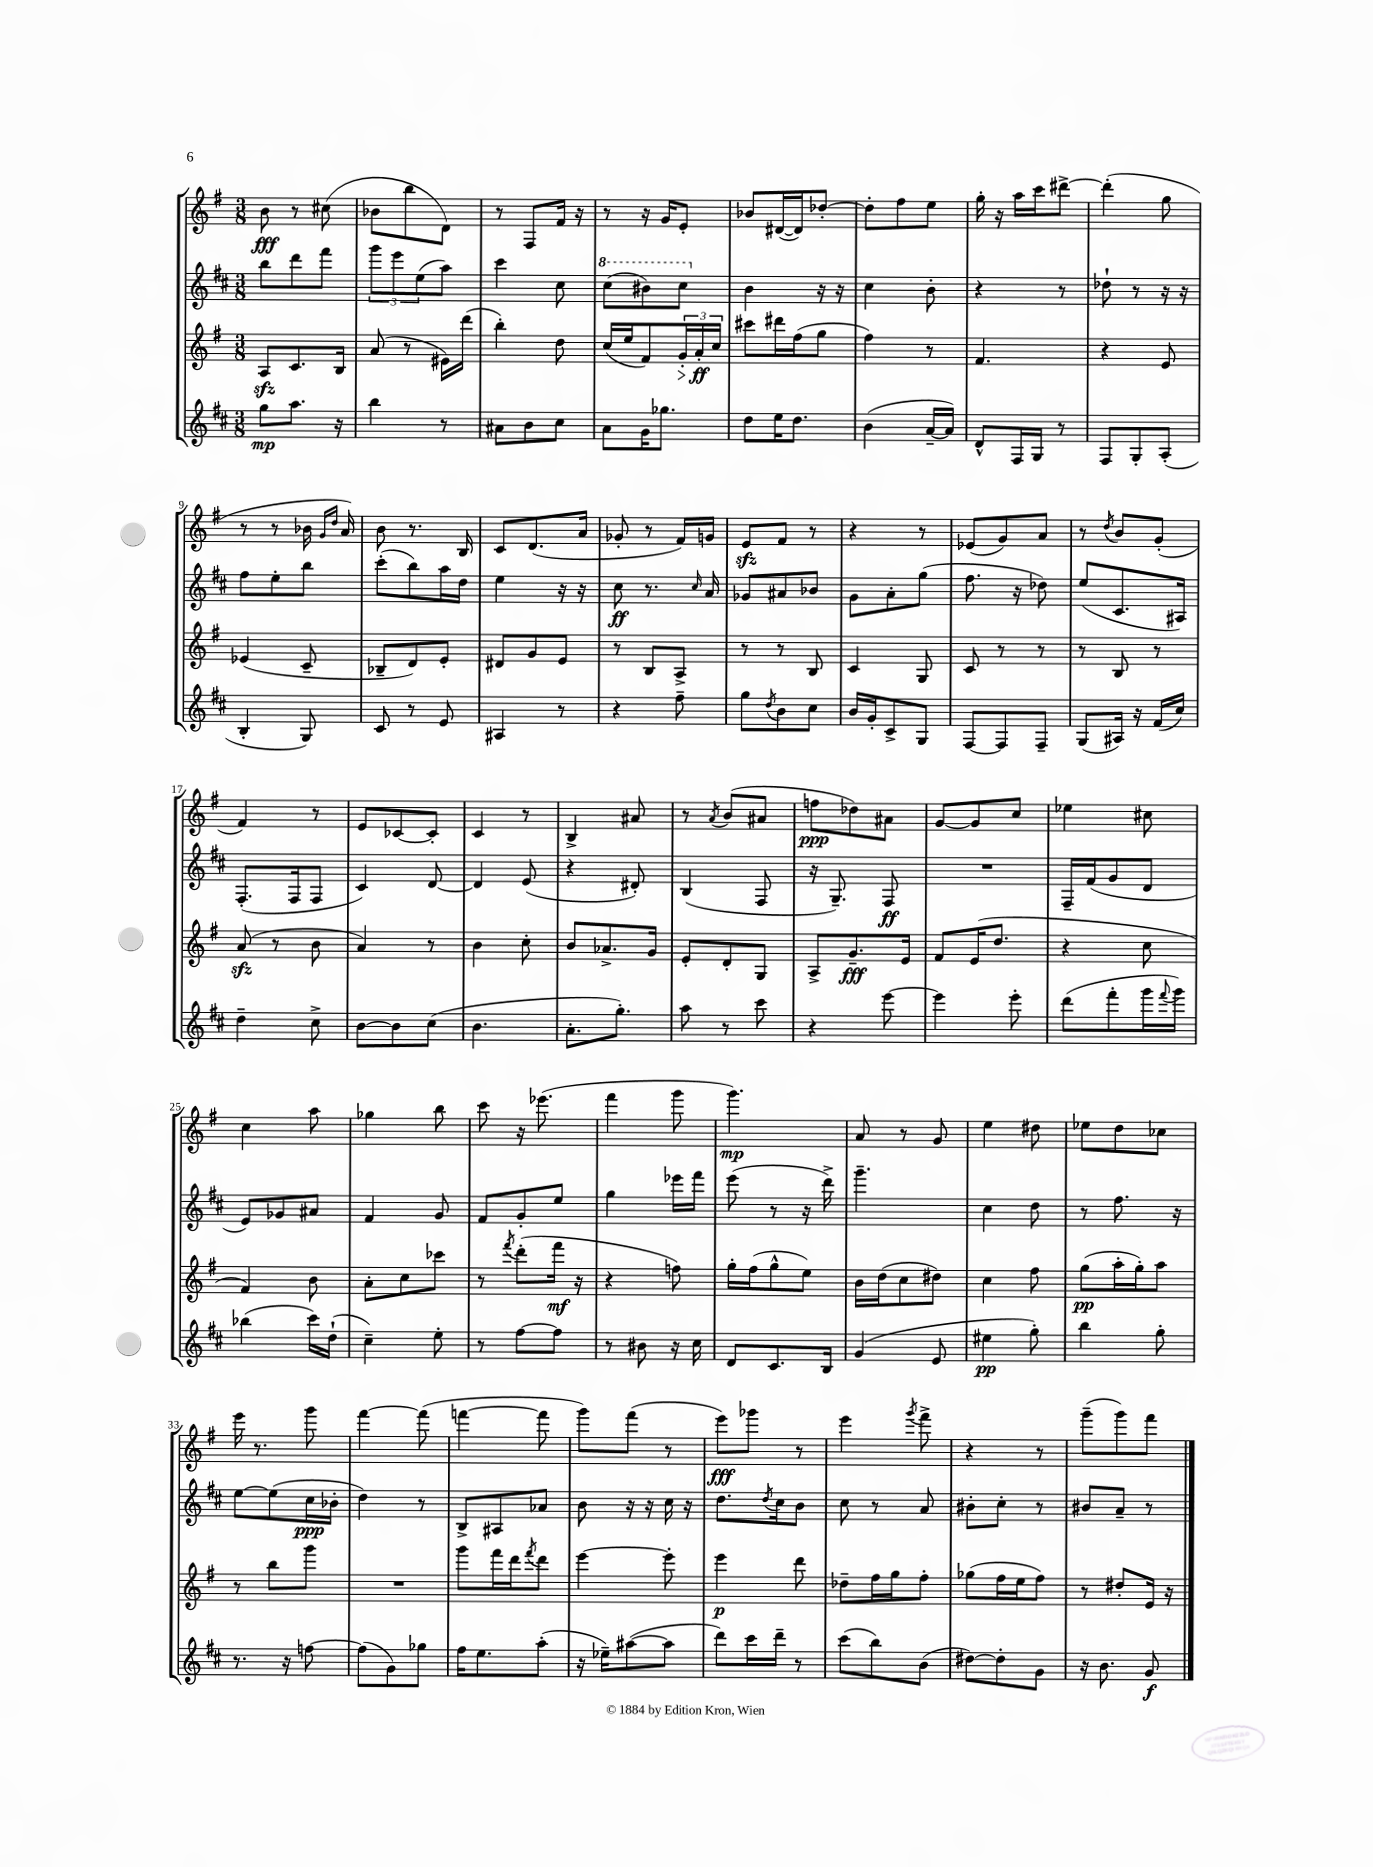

**kern	**dynam	**kern	**dynam	**kern	**dynam	**kern	**dynam
*part4	*part4	*part3	*part3	*part2	*part2	*part1	*part1
*staff4	*staff4	*staff3	*staff3	*staff2	*staff2	*staff1	*staff1
*clefG2	*	*clefG2	*	*clefG2	*	*clefG2	*
*k[f#c#]	*	*k[f#]	*	*k[f#c#]	*	*k[f#]	*
*M3/8	*	*M3/8	*	*M3/8	*	*M3/8	*
=1	=1	=1	=1	=1	=1	=1	=1
8gg\L	mp	8Azz/L	.	8bb\L	.	8b\	fff
8.aa\J	.	8.c/	.	8ddd\	.	8r	.
.	.	.	.	8fff#\J	.	(8cc#X\	.
16r	.	16B/Jk	.	.	.	.	.
=2	=2	=2	=2	=2	=2	=2	=2
4bb\	.	(8a/	.	12ggg\L	.	8b-X\L	.
.	.	.	.	12eee\	.	.	.
.	.	8r	.	.	.	8bb\	.
.	.	.	.	(12ee\	.	.	.
8r	.	16e#X\LL)	.	8aa\J)	.	8d\J)	.
.	.	(16ddd\JJ	.	.	.	.	.
=3	=3	=3	=3	=3	=3	=3	=3
8a#X\L	.	4bb'\)	.	4ccc#\	.	8r	.
8b\	.	.	.	.	.	8F#/L	.
8cc#\J	.	8dd\	.	8cc#\	.	16f#/Jk	.
.	.	.	.	.	.	16r	.
=4	=4	=4	=4	=4	=4	=4	=4
*	*	*	*	*8va	*	*	*
8a\L	.	(16cc/LL	.	(8ccc#\L	.	8r	.
.	.	16ee/J	.	.	.	.	.
16g\K	.	8f#/)	.	8bb#X\)	.	16r	.
8.gg-X\J	.	.	.	.	.	16g/KL	.
!	!	!	!LO:HP:b	!	!	!	!
.	.	24g'/L	>	8ccc#\J	.	8e'/J	.
.	.	24a'/	ff	.	.	.	.
.	.	24cc/JJ	]	.	.	.	.
=5	=5	=5	=5	=5	=5	=5	=5
*	*	*	*	*X8va	*	*	*
8dd\L	.	8ccc#X\L	.	4b\	.	8b-X/L	.
16ee\K	.	16ddd#X\L	.	.	.	([16d#X/L	.
8.dd\J	.	(16ff#\J	.	.	.	16d#/J])	.
.	.	8gg\J	.	16r	.	[8dd-X'/J	.
.	.	.	.	16r	.	.	.
=6	=6	=6	=6	=6	=6	=6	=6
(4b\	.	4ff#\)	.	4cc#\	.	8dd-'\L]	.
.	.	.	.	.	.	8ff#\	.
[16a~/LL	.	8r	.	8b'\	.	8ee\J	.
16a/JJ])	.	.	.	.	.	.	.
=7	=7	=7	=7	=7	=7	=7	=7
8d^^/L	.	4.f#/	.	4r	.	16gg'\	.
.	.	.	.	.	.	16r	.
16F#/L	.	.	.	.	.	16aa\LL	.
16G/JJ	.	.	.	.	.	16ccc\J	.
8r	.	.	.	8r	.	[8ddd#X^\J	.
=8	=8	=8	=8	=8	=8	=8	=8
8F#/L	.	4r	.	8dd-X`\	.	(4ddd#'\]	.
8G'/	.	.	.	8r	.	.	.
(8A'/J	.	8e/	.	16r	.	8gg\	.
.	.	.	.	16r	.	.	.
!!LO:LB:g=z
=9	=9	=9	=9	=9	=9	=9	=9
4B'/	.	(4e-X/	.	8ff#\L	.	8r	.
.	.	.	.	8ee'\	.	8r	.
8G/)	.	8c~/	.	8bb\J	.	16b-X\	.
.	.	.	.	.	.	16qqg/LL	.
.	.	.	.	.	.	16qqdd/JJ	.
.	.	.	.	.	.	16a/)	.
=10	=10	=10	=10	=10	=10	=10	=10
8c#/	.	8B-X~/L	.	(8ccc#'\L	.	8b\	.
8r	.	8d/)	.	8bb\)	.	8.r	.
8e/	.	8e'/J	.	16aa\L	.	.	.
.	.	.	.	16dd\JJ	.	16B/	.
=11	=11	=11	=11	=11	=11	=11	=11
4A#X/	.	8d#X/L	.	4ee\	.	8c/L	.
.	.	8g/	.	.	.	(8.d/	.
8r	.	8e/J	.	16r	.	.	.
.	.	.	.	16r	.	16a/Jk	.
=12	=12	=12	=12	=12	=12	=12	=12
4r	.	8r	.	8cc#\	ff	8g-X'/	.
.	.	8B/L	.	8.r	.	8r	.
8ff#~\	.	8A^/J	.	.	.	16f#/LL)	.
.	.	.	.	16qqcc#/	.	.	.
.	.	.	.	16a/	.	16gn/JJ	.
=13	=13	=13	=13	=13	=13	=13	=13
8gg\L	.	8r	.	8g-X/L	.	8ezz/L	.
8qdd/	.	.	.	.	.	.	.
8b\	.	8r	.	8a#X/	.	8f#/J	.
8cc#\J	.	8B/	.	8b-X/J	.	8r	.
=14	=14	=14	=14	=14	=14	=14	=14
16b/LL	.	4c/	.	8g\L	.	4r	.
16g'/J	.	.	.	.	.	.	.
8c#^/	.	.	.	8a'\	.	.	.
8G/J	.	8G/	.	(8gg\J	.	8r	.
=15	=15	=15	=15	=15	=15	=15	=15
[8F#/L	.	8c/	.	8.ff#\	.	(8e-X/L	.
8F#/]	.	8r	.	.	.	8g/)	.
.	.	.	.	16r	.	.	.
8F#~/J	.	8r	.	8dd-X\)	.	8a/J	.
=16	=16	=16	=16	=16	=16	=16	=16
(8G/L	.	8r	.	(8ee/L	.	8r	.
.	.	.	.	.	.	8qdd/	.
16A#X/Jk)	.	8B/	.	8.c#/	.	8b/L	.
16r	.	.	.	.	.	.	.
(16f#/LL	.	8r	.	.	.	(8g'/J	.
16cc#/JJ)	.	.	.	16A#X/Jk)	.	.	.
!!LO:LB:g=z
=17	=17	=17	=17	=17	=17	=17	=17
4dd~\	.	(8azz/	.	(8.F#'/L	.	4f#/)	.
.	.	8r	.	.	.	.	.
.	.	.	.	16F#/k	.	.	.
8cc#^\	.	8b\	.	8F#/J	.	8r	.
=18	=18	=18	=18	=18	=18	=18	=18
[8b\L	.	4a/)	.	4c#/)	.	8e/L	.
8b\]	.	.	.	.	.	[8c-X/	.
(8cc#\J	.	8r	.	[8d/	.	8c-'/J]	.
=19	=19	=19	=19	=19	=19	=19	=19
4.b\	.	4b\	.	4d/]	.	4c/	.
.	.	8cc'\	.	(8e/	.	8r	.
=20	=20	=20	=20	=20	=20	=20	=20
8.a'\L	.	8b/L	.	4r	.	4B^/	.
.	.	8.a-X^/	.	.	.	.	.
8.gg'\J)	.	.	.	.	.	.	.
.	.	.	.	8d#X'/)	.	8a#X/	.
.	.	16g/Jk	.	.	.	.	.
=21	=21	=21	=21	=21	=21	=21	=21
8aa\	.	8e'/L	.	(4B/	.	8r	.
.	.	.	.	.	.	8qa/	.
8r	.	8d'/	.	.	.	(8b/L	.
8ccc#\	.	8G/J	.	8F#/	.	8a#X/J	.
=22	=22	=22	=22	=22	=22	=22	=22
4r	.	8A^/L	.	16r	.	8ffn\L	ppp
.	.	.	.	8.G~/)	.	.	.
.	.	8.g~/	fff	.	.	8dd-X\)	.
[8eee\	.	.	.	8F#/	ff	8a#X\J	.
.	.	16e/Jk	.	.	.	.	.
=23	=23	=23	=23	=23	=23	=23	=23
4eee\]	.	8f#/L	.	4.r	.	[8g/L	.
.	.	(16e/K	.	.	.	8g/]	.
.	.	8.dd/J	.	.	.	.	.
8eee'\	.	.	.	.	.	8cc/J	.
=24	=24	=24	=24	=24	=24	=24	=24
(8ddd\L	.	4r	.	16F#~/LL	.	4ee-X\	.
.	.	.	.	(16f#/J	.	.	.
8fff#'\	.	.	.	8g/	.	.	.
16ggg\L	.	8cc\	.	8d/J	.	8cc#X\	.
8qqfff#/	.	.	.	.	.	.	.
16ggg\JJ)	.	.	.	.	.	.	.
!!LO:LB:g=z
=25	=25	=25	=25	=25	=25	=25	=25
(4bb-X\	.	4f#/)	.	8e/L)	.	4cc\	.
.	.	.	.	8g-X/	.	.	.
16ccc#\LL)	.	8b\	.	8a#X/J	.	8aa\	.
(16dd`\JJ	.	.	.	.	.	.	.
=26	=26	=26	=26	=26	=26	=26	=26
4cc#~\)	.	8a'\L	.	4f#/	.	4gg-X\	.
.	.	8cc\	.	.	.	.	.
8ee'\	.	8ccc-X\J	.	8g/	.	8bb\	.
=27	=27	=27	=27	=27	=27	=27	=27
8r	.	8r	.	8f#/L	.	8ccc\	.
.	.	8qfff#/	.	.	.	.	.
[8ff#\L	.	(8ddd'\L	.	8g'/	.	16r	.
.	.	.	.	.	.	(8.eee-X\	.
8ff#\J]	.	16fff#\Jk	mf	8ee/J	.	.	.
.	.	16r	.	.	.	.	.
=28	=28	=28	=28	=28	=28	=28	=28
8r	.	4r	.	4gg\	.	4fff#\	.
8b#X\	.	.	.	.	.	.	.
16r	.	8ffn\)	.	16eee-X\LL	.	8ggg\	.
16cc#\	.	.	.	16fff#\JJ	.	.	.
=29	=29	=29	=29	=29	=29	=29	=29
8d/L	.	16gg'\LL	.	(8eee\	.	4.ggg\)	mp
.	.	(16ff#\J	.	.	.	.	.
8.c#/	.	8gg^^\	.	8r	.	.	.
.	.	8ee\J)	.	16r	.	.	.
16B/Jk	.	.	.	16ddd^\)	.	.	.
=30	=30	=30	=30	=30	=30	=30	=30
(4g/	.	16b\LL	.	4.ggg~\	.	8a/	.
.	.	(16dd\J	.	.	.	.	.
.	.	8cc\	.	.	.	8r	.
8e/	.	8dd#X\J)	.	.	.	8g/	.
=31	=31	=31	=31	=31	=31	=31	=31
4ee#X\	pp	4cc\	.	4cc#\	.	4ee\	.
8gg'\)	.	8ff#\	.	8dd\	.	8dd#X\	.
=32	=32	=32	=32	=32	=32	=32	=32
4bb\	.	(8gg\L	pp	8r	.	8ee-X\L	.
.	.	16aa'\L	.	8.ff#\	.	8dd\	.
.	.	16gg'\J)	.	.	.	.	.
8gg'\	.	8aa\J	.	.	.	8cc-X\J	.
.	.	.	.	16r	.	.	.
!!LO:LB:g=z
=33	=33	=33	=33	=33	=33	=33	=33
8.r	.	8r	.	[8ee\L	.	16eee\	.
.	.	.	.	.	.	8.r	.
.	.	8bb\L	.	(8ee\]	.	.	.
16r	.	.	.	.	.	.	.
[8ffn\	.	8ggg\J	.	16cc#\L	ppp	8ggg\	.
.	.	.	.	16b-X'\JJ	.	.	.
=34	=34	=34	=34	=34	=34	=34	=34
(8ff\L]	.	4.r	.	4dd\)	.	[4fff#\	.
8g\)	.	.	.	.	.	.	.
8gg-X\J	.	.	.	8r	.	(8fff#\]	.
=35	=35	=35	=35	=35	=35	=35	=35
16ff#\KL	.	8ggg\L	.	8B^/L	.	[4fffn\	.
8.ee\	.	.	.	.	.	.	.
.	.	16fff#\L	.	8A#X/	.	.	.
.	.	16ddd\J	.	.	.	.	.
.	.	8qfff#/	.	.	.	.	.
(8aa'\J	.	8ddd\J	.	8a-X/J	.	8fff\]	.
=36	=36	=36	=36	=36	=36	=36	=36
16r	.	[4eee\	.	8b\	.	8ggg\L)	.
16ee-X~\KL)	.	.	.	.	.	.	.
([8aa#X\	.	.	.	16r	.	(8fff#\J	.
.	.	.	.	16r	.	.	.
8aa#\J]	.	8eee'\]	.	16cc#\	.	8r	.
.	.	.	.	16r	.	.	.
=37	=37	=37	=37	=37	=37	=37	=37
8ddd\L)	.	4eee\	p	8.dd\L	.	8eee\L)	fff
16ccc#\L	.	.	.	.	.	8ggg-X\J	.
.	.	.	.	8qdd/	.	.	.
16ddd~\JJ	.	.	.	16cc#\k	.	.	.
8r	.	8ddd\	.	8b\J	.	8r	.
=38	=38	=38	=38	=38	=38	=38	=38
(8ccc#\L	.	8dd-X~\L	.	8cc#\	.	4eee\	.
8bb\)	.	16ff#\L	.	8r	.	.	.
.	.	16gg\J	.	.	.	.	.
.	.	.	.	.	.	8qggg/	.
(8b\J	.	8ff#'\J	.	8a/	.	8fff#^\	.
=39	=39	=39	=39	=39	=39	=39	=39
[8dd#X\L)	.	(8gg-X\L	.	8b#X'\L	.	4r	.
8dd#'\]	.	16ff#\L	.	8cc#'\J	.	.	.
.	.	16ee\J	.	.	.	.	.
8g\J	.	8ff#\J)	.	8r	.	8r	.
=40	=40	=40	=40	=40	=40	=40	=40
16r	.	8r	.	8b#X/L	.	(8ggg~\L	.
8.b\	.	.	.	.	.	.	.
.	.	8dd#X'/L	.	8a~/J	.	8ggg\)	.
8g/	f	16e/Jk	.	8r	.	8fff#\J	.
.	.	16r	.	.	.	.	.
==	==	==	==	==	==	==	==
*-	*-	*-	*-	*-	*-	*-	*-
